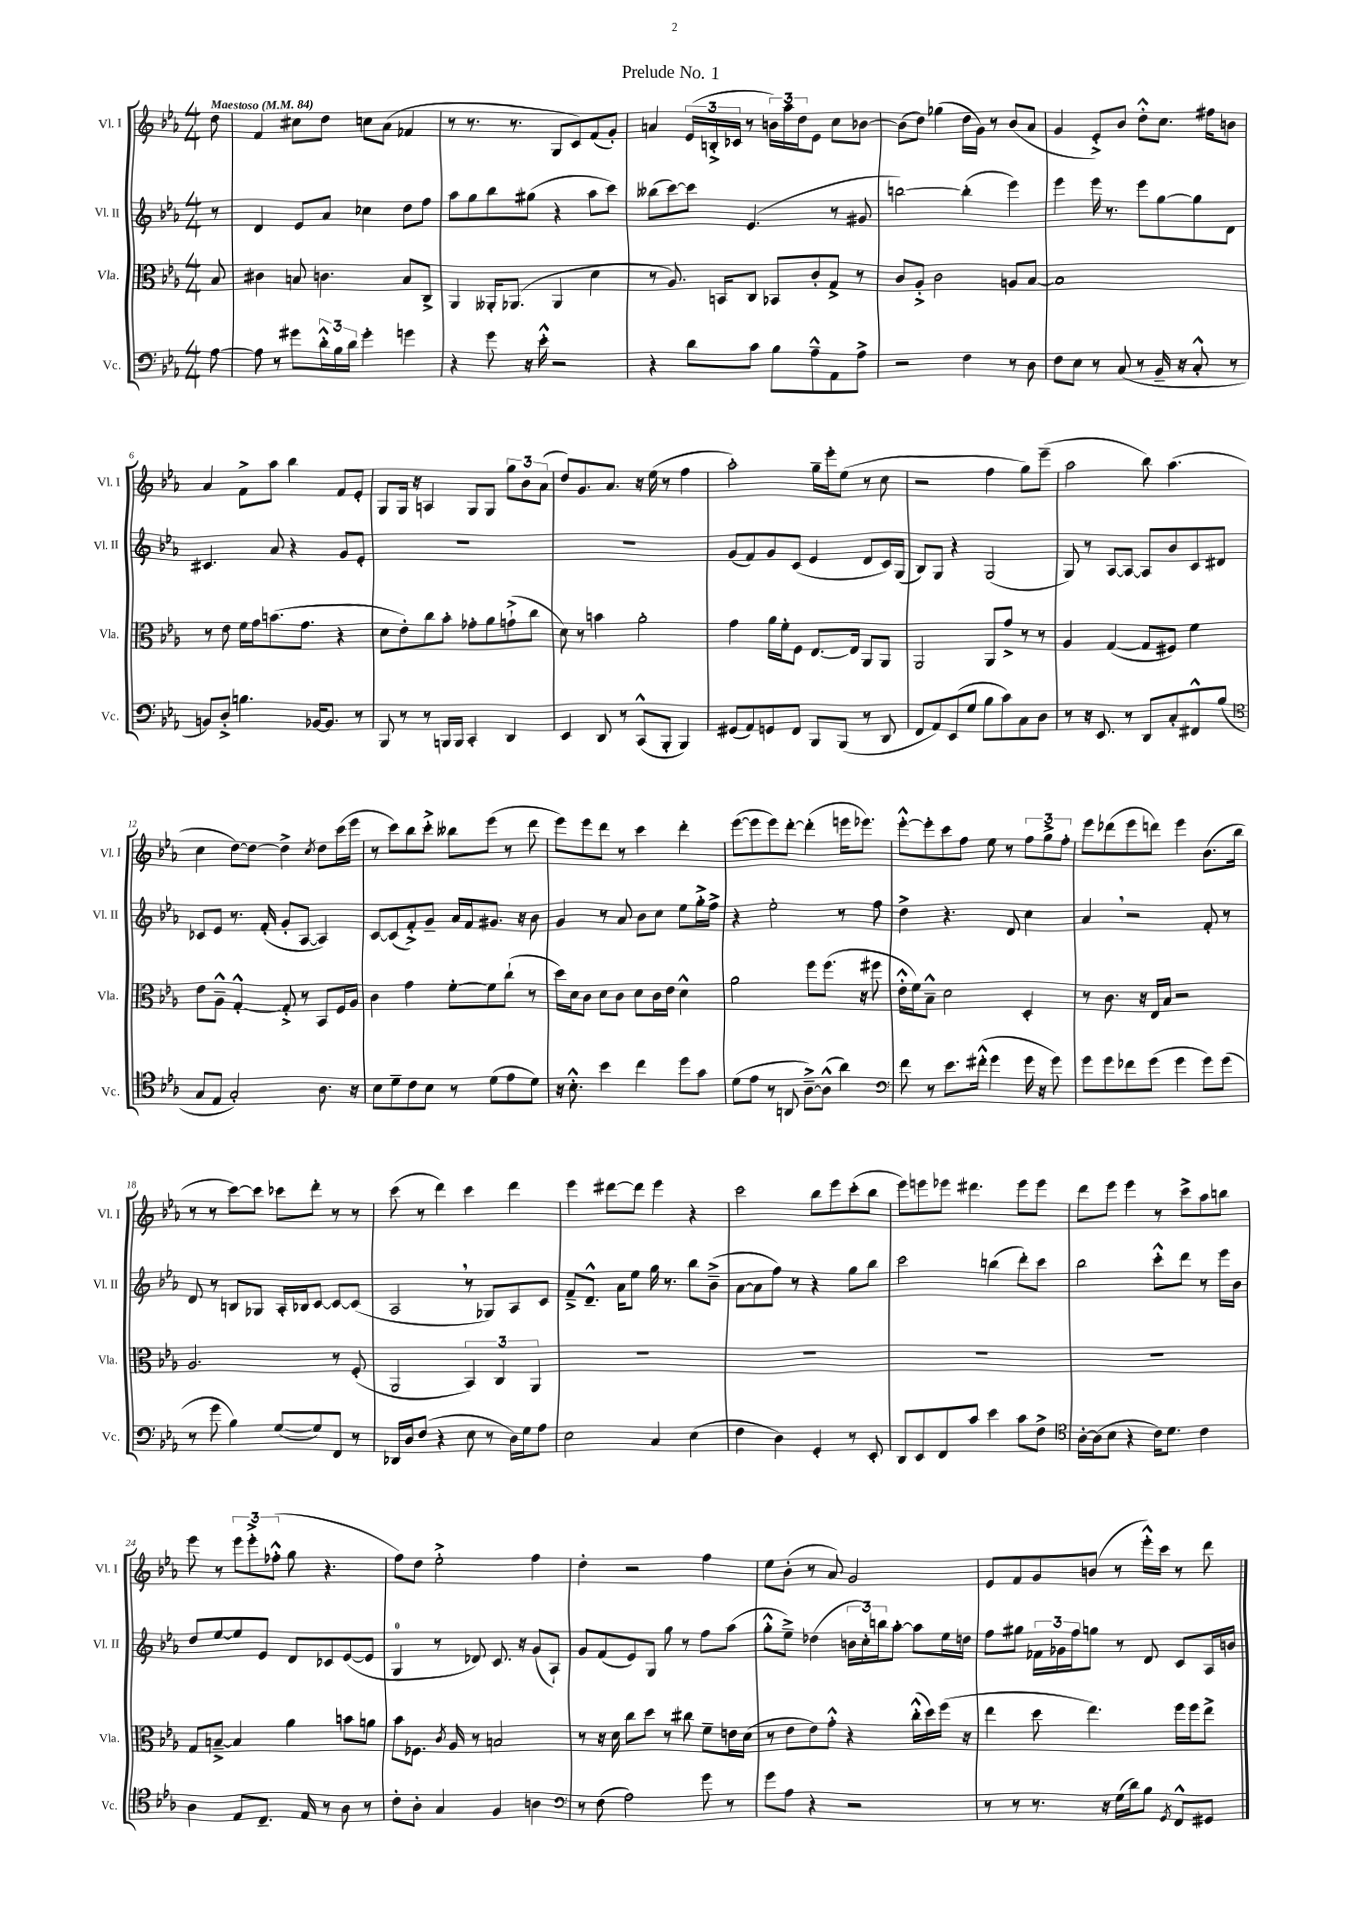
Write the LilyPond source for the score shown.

\header { title = "Prelude No. 1" }
<<
\new StaffGroup <<
\new Staff = "s0" \with { instrumentName = "Vl. I" shortInstrumentName = "Vl. I" } {
    \clef treble \key ees \major \numericTimeSignature \time 4/4 \partial 8 \tempo "Maestoso" 4 = 84
    d''8 |
    f'4 cis''8 d''8 c''8 aes'8( fes'4 |
    r8 r8. r8. g8 c'8) f'8( g'8-.) |
    a'4 \tuplet 3/2 { ees'16( b16-.-> ces'16 } r8 \tuplet 3/2 { b'16) aes''16 d''16 } ees'8 c''8 bes'8~ |
    bes'8( d''8) ges''4( d''16 g'16) r8 bes'8( aes'8 |
    g'4 ees'8-.->) bes'8 d''8-.-^ c''8. fis''16 b'8 |
    aes'4 f'8-> aes''8 bes''4 f'8 ees'8-. |
    g8 g16 r16 a4 g8 g8 \tuplet 3/2 { g''8 bes'8 aes'8( } |
    d''8) g'8. aes'8. r16 ees''16( r8 f''4 |
    aes''2-.) g''16-- ees'''16-. ees''8( r8 c''8 |
    r2 f''4 g''8) ees'''8--( |
    aes''2 bes''8) aes''4.( |
    c''4 d''8~) d''8~ d''4-> \acciaccatura { c''8 } d''8 c'''16( ees'''16 |
    r8 c'''8) bes''8 c'''8-.-> beses''8 ees'''8( r8 d'''8 |
    ees'''8) ees'''8 d'''8 r8 c'''4 d'''4-. |
    ees'''8~( ees'''8 ees'''8) d'''8~-. d'''4-.( e'''16 ees'''8.) |
    ees'''8~-.-^ ees'''8-. c'''8 f''8 ees''8 r8 \tuplet 3/2 { f''8 g''8-> f''8-. } |
    ees'''8 des'''8( ees'''8 d'''8) ees'''4 bes'8.( bes''16 |
    r8 r8 c'''8~) c'''8 ces'''8 d'''8-. r8 r8 |
    c'''8( r8 d'''4) c'''4 d'''4 |
    ees'''4 dis'''8~ dis'''8 ees'''4 r4 |
    c'''2 bes''8 ees'''8 c'''8-.( bes''8 |
    ees'''8) e'''8 ees'''8 dis'''4. ees'''8 ees'''8 |
    d'''8 ees'''8 ees'''4 r8 c'''8-> aes''8 b''8 |
    ees'''8 r8 \tuplet 3/2 { ees'''8 ees'''8-.-> fes''8-.-^( } g''8 r4. |
    f''8) d''8 ees''2-.-> f''4 |
    d''4-. r2 f''4 |
    ees''8 bes'8-.( r8 aes'8) g'2 |
    ees'8 f'8 g'8 b'8( r8 ees'''16-.-^) c'''16 r8 d'''8 \bar "|." |
}
\new Staff = "s1" \with { instrumentName = "Vl. II" shortInstrumentName = "Vl. II" } {
    \clef treble \key ees \major \numericTimeSignature \time 4/4 \partial 8
    r8 |
    d'4 ees'8 aes'8 ces''4 d''8 f''8 |
    aes''8 g''8 bes''8 gis''8( r4 aes''8 c'''8) |
    beses''8( c'''8~) c'''8 ees'4.( r8 gis'8 |
    b''2~) b''4-.( ees'''4) |
    ees'''4 ees'''16 r8. ees'''8 g''8~ g''8 d'8 |
    cis'4. aes'8 r4 g'8 ees'8-. |
    R1 |
    R1 |
    g'8( f'8) g'8 c'8( ees'4 d'8 c'16) g16( |
    bes8) g8 r4 g2( |
    g8) r8 aes8~ aes8~ aes8 bes'8 c'8 dis'8 |
    ces'8 ees'8 r8. f'16-.( g'8-. aes8~ aes4) |
    c'8~ c'8( f'8-.->) g'8-- aes'16 f'16 gis'8. r16 bes'8 |
    g'4 r8 aes'8 bes'8 c''8 ees''8 g''16-.-> f''16-> |
    r4 ees''2-. r8 f''8 |
    d''4-> r4. d'8 c''4 |
    aes'4 \breathe r2 f'8-. r8 |
    d'8 r8 b8 ges8 aes16-. bes16 c'8~ c'8~ c'8( |
    aes2 \breathe r8 ges8) aes8 c'8 |
    f'8---> d'8.---^ aes'16 ees''8 g''16 r8. bes''8 bes'8--->( |
    aes'8~ aes'8 f''8) r8 r4 g''8 bes''8 |
    c'''2 b''4( d'''8-.) c'''8 |
    bes''2 c'''8-.-^ d'''8 r8 ees'''16 bes'16 |
    d''8 ees''8~ ees''8 ees'8 d'8 ces'8 ees'8~( ees'8 |
    g4-0 r8 des'8) c'8. r16 g'8( aes8-!) |
    g'8 f'8( ees'8) g8 g''8 r8 f''8 aes''8( |
    g''8-.-^ ees''8--->) des''4( \tuplet 3/2 { b'16 c''16-.) b''16 } aes''8~-. aes''8 ees''16 d''16 |
    f''8 gis''8 \tuplet 3/2 { fes'16 ges'16 f''16 } g''8 r8 d'8 c'8 aes16 b'16 \bar "|." |
}
\new Staff = "s2" \with { instrumentName = "Vla." shortInstrumentName = "Vla." } {
    \clef alto \key ees \major \numericTimeSignature \time 4/4 \partial 8
    bes8 |
    cis'4 b8 c'4. b8 c8-> |
    aes,4 aeses,16-. aes,8.( aes,4 d'4 |
    r8 aes8.) b,16 c8 bes,8 c'8-. g8-> r8 |
    c'8 aes8-.-> c'2 a8 bes8~ |
    bes1 |
    r8 ees'8 f'16 g'16 b'8.( g'8. r4 |
    d'8 ees'8-.) c''8 bes'8-. ges'8-. aes'8 g'8-!->( c''8 |
    d'8) r8 b'4 aes'2-. |
    g'4 aes'16 f'16-. f8 ees8.~ ees16 aes,8 aes,8 |
    aes,2 aes,8 g'8-> r8 r8 |
    aes4 g4~( g8 fis8) f'4 |
    ees'8 aes8---^ g4~-.-^ g8-.-> r8 bes,8 f16 aes16 |
    c'4 g'4 f'8~-. f'8 c''8-!( r8 |
    d''16) d'16 c'8 d'8 c'8 d'8 c'16 ees'16 d'4-^ |
    aes'2 f''8 f''8.( r16 fis''8 |
    ees'16-.-^ f'16) bes8---^ d'2 d4-. |
    r8 c'8. r16 ees16 bes16 r2 |
    aes2. r8 f8-.( |
    aes,2 \tuplet 3/2 { bes,4) c4 aes,4 } |
    R1 |
    R1 |
    R1 |
    R1 |
    g8 b8~---> b4 aes'4 b'8 a'8 |
    bes'8 fes8. \acciaccatura { c'8 } aes16 r8 b2 |
    r8 r16 d'16 c''8 d''8 r8 cis''8 f'8-- e'16 d'16( |
    r8 ees'8 ees'8) g'8-.-^ r4 c''16-.-^( d''16) f''16( r16 |
    ees''4 d''8 ees''4.) f''16 f''16 ees''8-> \bar "|." |
}
\new Staff = "s3" \with { instrumentName = "Vc." shortInstrumentName = "Vc." } {
    \clef bass \key ees \major \numericTimeSignature \time 4/4 \partial 8
    aes8~ |
    aes8 r8 gis'8 \tuplet 3/2 { d'16-.-^ bes16 d'16 } gis'4-. g'4 |
    r4 g'8 r16 ees'16-.-^ r2 |
    r4 d'8 c'8 bes8 aes8---^ aes,8 aes8-> |
    r2 f4 r8 d8 |
    f8 ees8 r8 c8( r8 bes,16-- r16 c8-.-^ r8 |
    b,8) d8-.-> b4. bes,16~ bes,8. r8 |
    bes,,8 r8 r8 b,,16 b,,16 c,4-. d,4 |
    ees,4 d,8 r8 c,8-^( bes,,8-. bes,,4) |
    gis,8( aes,8) g,8 f,8 bes,,8 bes,,8( r8 d,8 |
    f,8 aes,8) ees,8( g8 bes8 c'8) c8 d8 |
    r8 r16 ees,8. r8 d,8 c8-. fis,8-^ bes8( |
    \clef tenor g8 ees8 g2-.) aes8. r16 |
    bes8 d'8-- c'8 bes8 r8 d'8( ees'8 d'8) |
    r16 bes8.-.-^ bes'4 c''4 d''8 g'8 |
    d'8( ees'8 r8 a,8 aes8~--->) aes8-^( aes'4) |
    \clef bass f'8 r8 ees'8. fis'16-.-^( g'4 g'16 r16 g'8) |
    g'8 g'8 fes'8 g'8( g'4 g'8) g'8( |
    r8 g'8 bes4) g8~( g8) f,8 r8 |
    des,16 d16 f8( r4 ees8 r8 d16) g16 aes8 |
    ees2 c4 ees4( |
    f4 d4) g,4-. r8 ees,8-. |
    d,8 ees,8 f,8 c'8 ees'4 c'8 f8-> |
    \clef tenor aes16~-. aes16( bes8 r4 c'16) d'8. c'4 |
    aes4 ees8 c8.-- ees16 r8 aes8 r8 |
    c'8-. aes8-. g4 f4 a4 |
    \clef bass r8 f8( aes2) g'8 r8 |
    g'8 aes8 r4 r2 |
    r8 r8 r8. r16 g16( d'16) bes8 \acciaccatura { g,8 } f,8-^ gis,8 \bar "|." |
}
>>
>>
